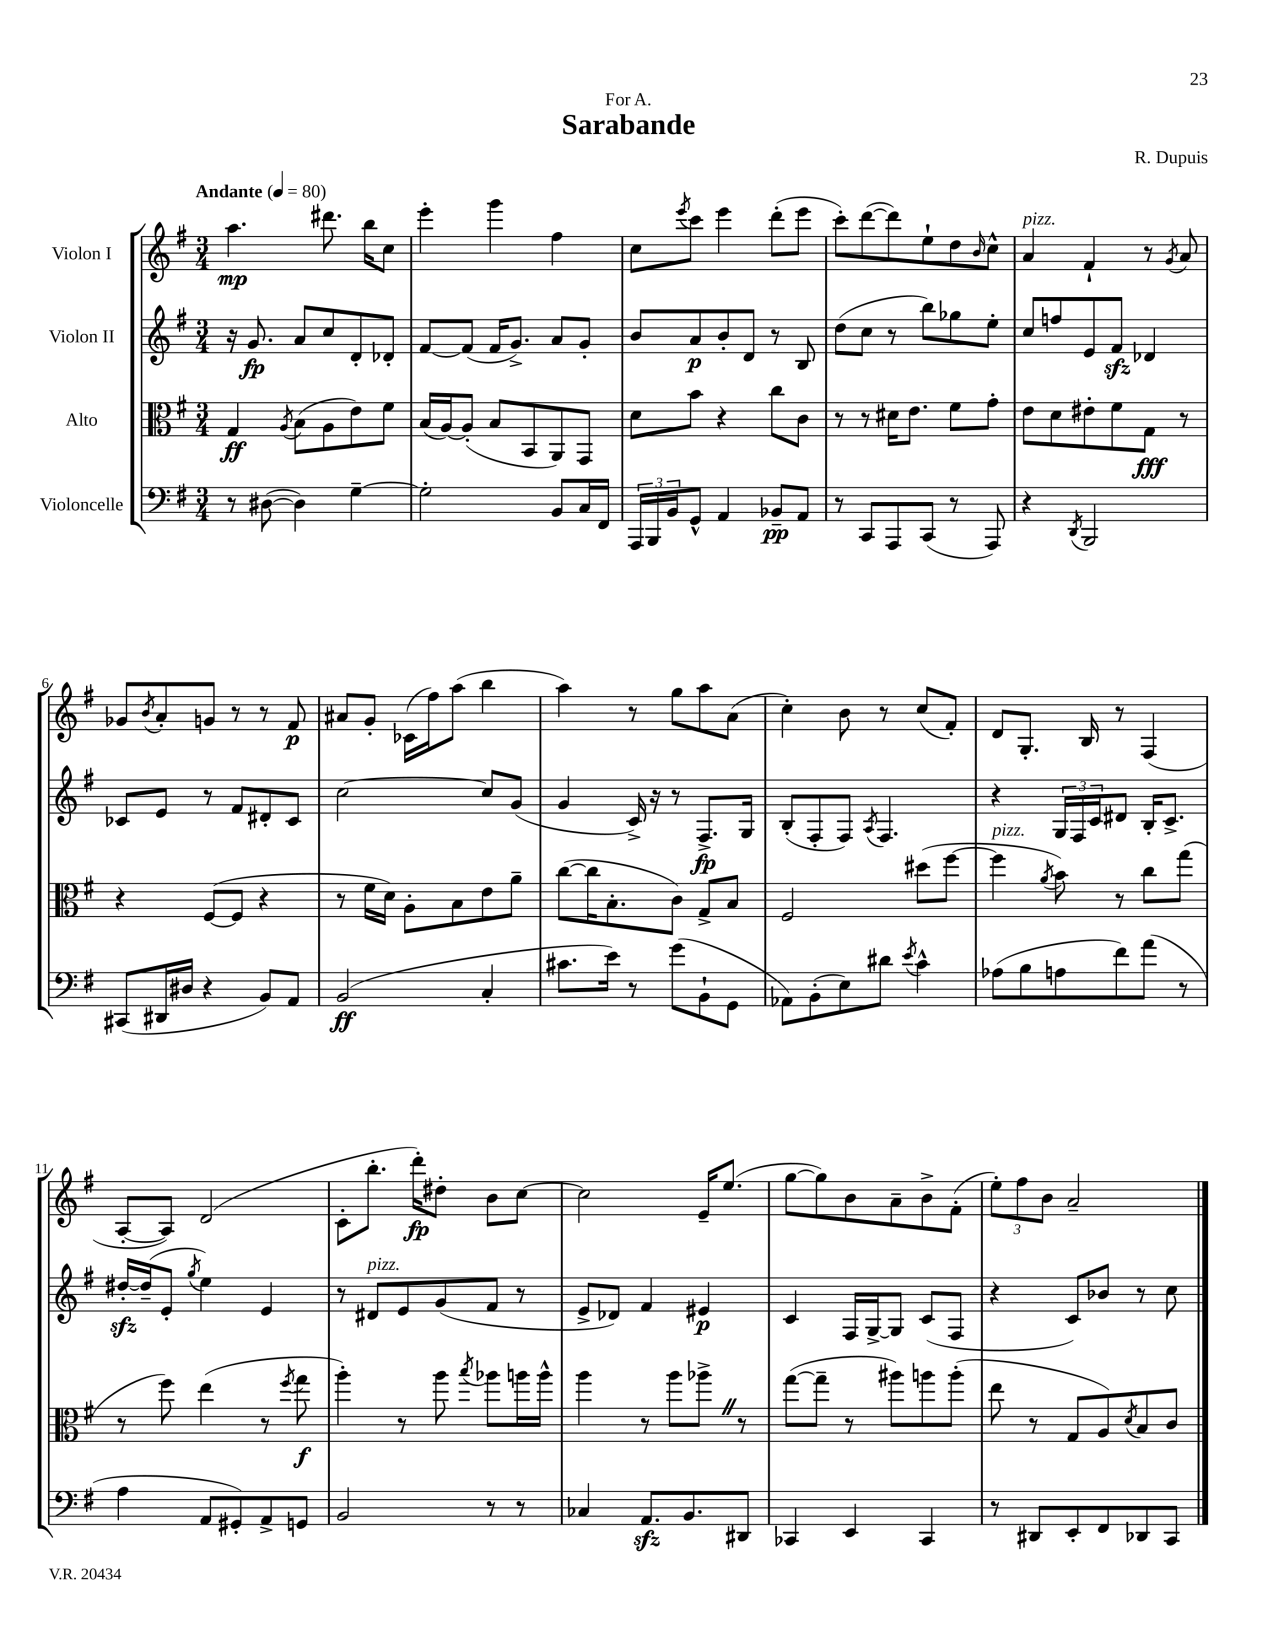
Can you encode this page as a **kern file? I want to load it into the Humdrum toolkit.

**kern	**kern	**kern	**kern
*staff4	*staff3	*staff2	*staff1
*clefF4	*clefC3	*clefG2	*clefG2
*k[f#]	*k[f#]	*k[f#]	*k[f#]
*M3/4	*M3/4	*M3/4	*M3/4
*MM80	*MM80	*MM80	*MM80
8r	4G	16r	4.aa
.	.	8.g	.
([8D#	.	.	.
.	8qA	.	.
4D#])	(8B	8a	.
.	8A	8cc	8.ddd#
[4G~	8e)	8d'	.
.	.	.	16bb
.	8f#	8d-'	8cc
=	=	=	=
2G']	(16B	[8f#	4eee'
.	[16A)	.	.
.	(8A']	(8f#]	.
.	8B	16f#	4ggg
.	.	8.g^)	.
.	8BB	.	.
8BB	8AA)	8a	4ff#
16C	8GG	8g'	.
16FF#	.	.	.
=	=	=	=
24AAA	8d	8b	8cc
24BBB	.	.	.
24BB	.	.	.
.	.	.	8qeee
8GG^^	8b	8a	8ccc
4AA	4r	8b'	4eee
.	.	8d	.
8BB-~	8cc	8r	(8ddd'
8AA	8c	8B	8eee
=	=	=	=
8r	8r	(8dd	8ccc')
8CC	8r	8cc	([8ddd
8AAA	16d#	8r	8ddd])
.	8.e	.	.
(8CC	.	8bb)	8ee`
8r	8f#	8gg-	8dd
.	.	.	16qqb
8AAA)	8g'	8ee'	8cc^^
=	=	=	=
4r	8e	8cc	4a
.	8d	8ff	.
8qDD	.	.	.
2BBB	8e#'	8e	4f#`
.	8f#	8f#	.
.	8G	4d-	8r
.	.	.	8qg
.	8r	.	8a
=	=	=	=
(8CC#	4r	8c-	8g-
.	.	.	8qb
16DD#	.	8e	8a'
16D#	.	.	.
4r	([8F#	8r	8g
.	8F#]	8f#	8r
8BB)	4r	8d#'	8r
8AA	.	8c-	8f#
=	=	=	=
(2BB	8r	[2cc	8a#
.	16f#	.	8g'
.	16d)	.	.
.	8A'	.	(16c-
.	.	.	16ff#)
.	8B	.	(8aa
4C'	8e	8cc]	4bb
.	8a~	(8g	.
=	=	=	=
8.c#	([8cc	4g	4aa)
.	16cc]	.	.
16e)	8.B'	.	.
8r	.	16c^)	8r
.	.	16r	.
(8g	8c)	8r	8gg
8BB`	8G^	8.F#^	8aa
8GG	8B	.	(8a
.	.	16G	.
=	=	=	=
8AA-)	2F#	(8B'	4cc')
(8BB'	.	8F#'	.
8E)	.	8F#)	8b
.	.	8qA	.
8d#	.	4.F#	8r
8qe	.	.	.
4c^^	(8dd#	.	(8cc
.	[8ff#	.	8f#')
=	=	=	=
(8A-	4ff#]	4r	8d
8B	.	.	8.G'
.	8qa	.	.
8A	8b)	24G	.
.	.	24F#	.
.	.	.	16B
.	.	24c	.
8f#)	8r	8d#	8r
(8a	8cc	16B'	(4F#
.	.	8.c^	.
8r	(8gg	.	.
=	=	=	=
4A	8r	[16dd#'	[8A'
.	.	(16dd#~]	.
.	8ff#)	8e'	8A])
.	.	8qgg	.
8AA	(4ee	4ee)	(2d
8GG#')	.	.	.
8AA^	8r	4e	.
.	8qff#	.	.
8GG	8gg	.	.
=	=	=	=
2BB	4aa')	8r	8c'
.	.	8d#	8.bb'
.	8r	8e	.
.	.	.	16ddd')
.	8aa	(8g	8dd#'
.	8qbb	.	.
8r	8aa-	8f#	8b
8r	16aa	8r	[8cc
.	16aa^^	.	.
=	=	=	=
4C-	4aa	8e^	2cc]
.	.	8d-)	.
8.AA	8r	4f#	.
.	8aa	.	.
8.BB	.	.	.
.	8aa-^	4e#	16e~
.	.	.	(8.ee
8DD#	8r	.	.
=	=	=	=
4CC-	([8gg	4c	[8gg
.	8gg~]	.	8gg])
4EE	8r	16F#	8b
.	.	[16G^	.
.	8aa#)	8G]	8a~
4CC-	8aa	(8c	8b^
.	(8aa'	8F#	(8f#'
=	=	=	=
8r	8ee	4r	12ee')
.	.	.	12ff#
8DD#	8r	.	.
.	.	.	12b
8EE'	8G	8c)	2a~
8FF#	8A)	8b-	.
.	8qd	.	.
8DD-	8B	8r	.
8CC	8c	8cc	.
==	==	==	==
*-	*-	*-	*-
